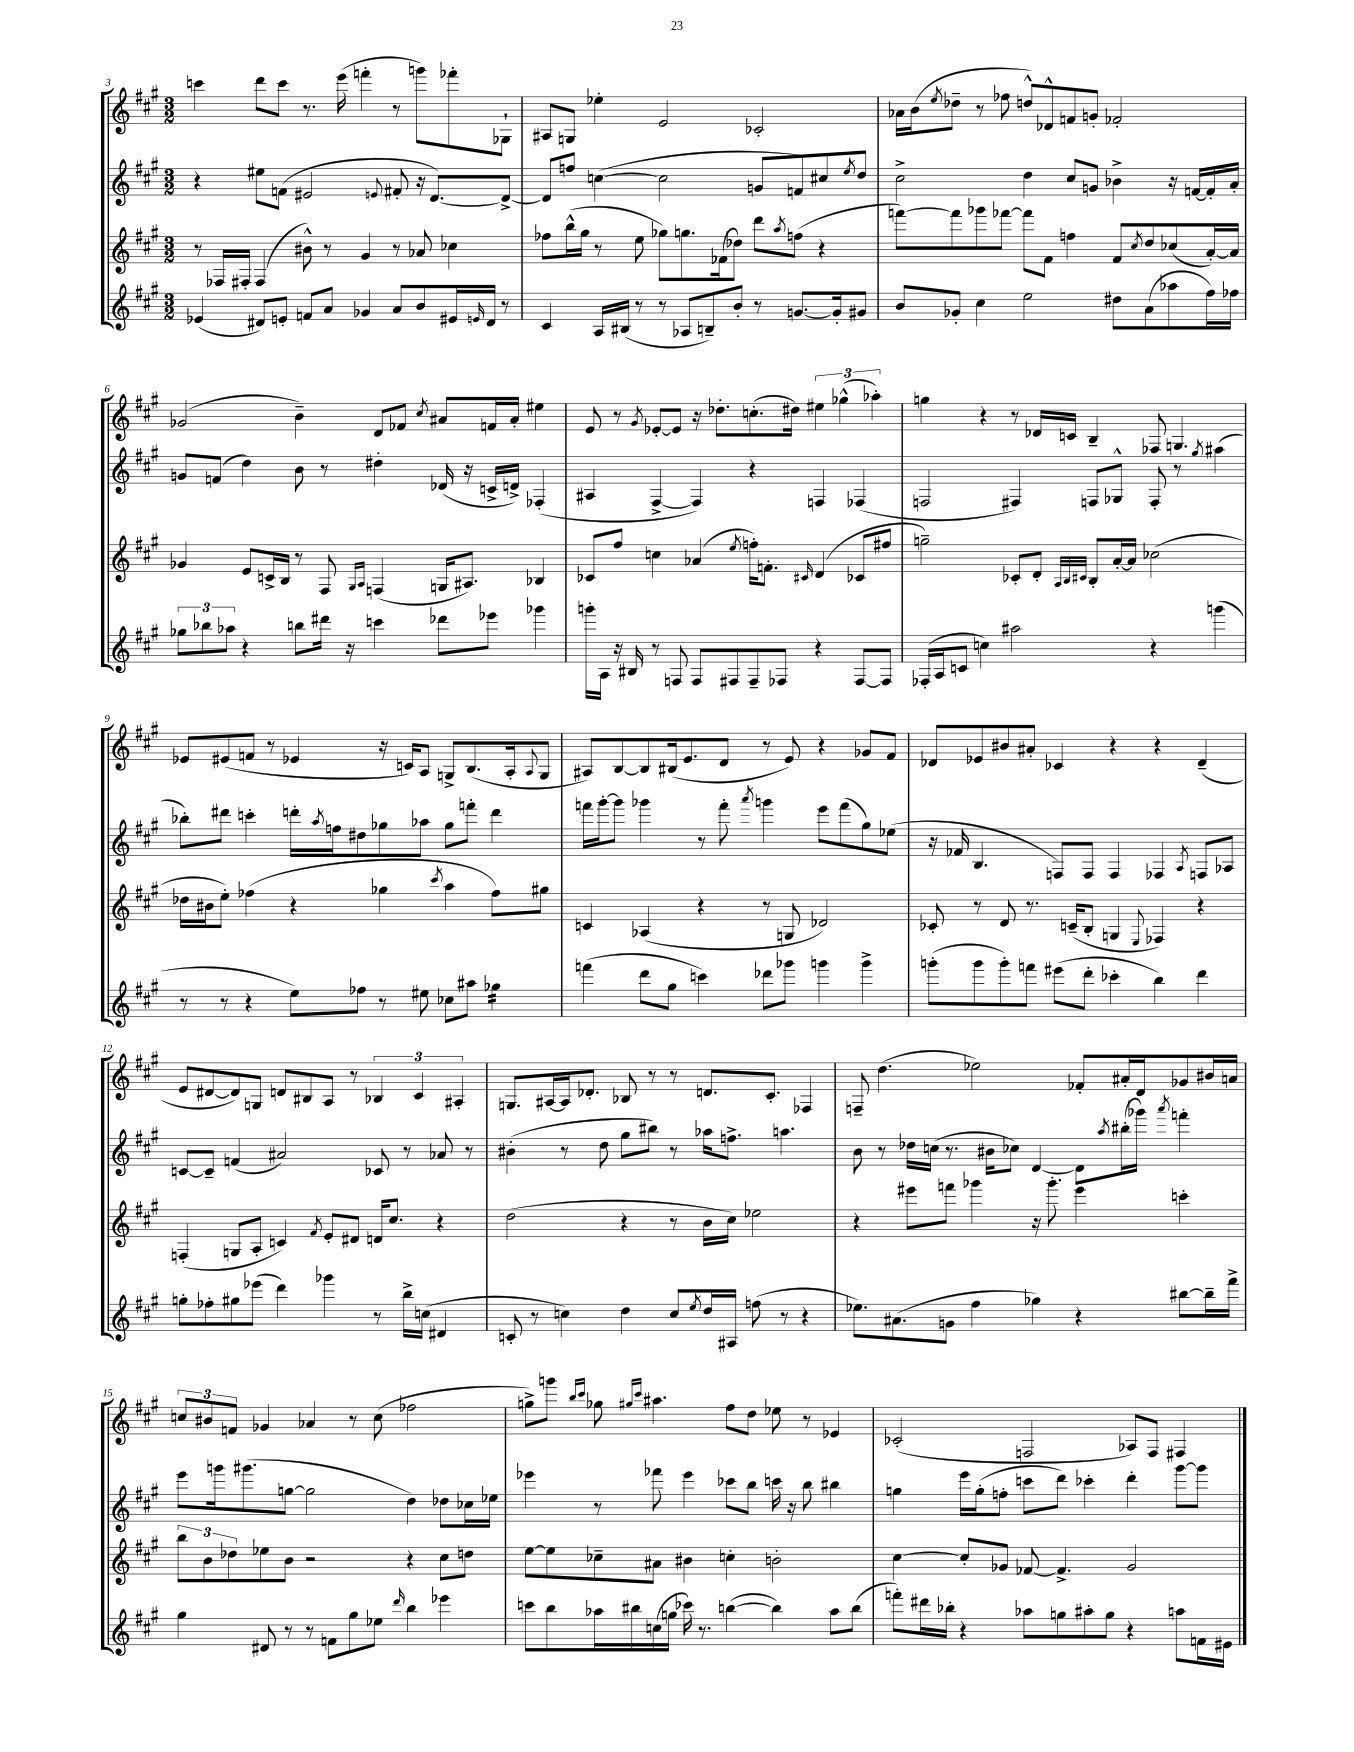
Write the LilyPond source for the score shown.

<<
\new StaffGroup <<
\new Staff = "s0" {
    \clef treble \key a \major \numericTimeSignature \time 3/2
    c'''4 d'''8 c'''8 r8. e'''16( f'''4-. r8 g'''8) fes'''8-. ges8-! |
    ais8 g8 ees''4-. e'2 ces'2-. |
    aes'16 b'16( \acciaccatura { e''8 } des''8-- r8 fes''8 d''8-^) des'8-^ f'8 g'8-. fes'2-. |
    ges'2( b'4--) d'8 fes'8 \acciaccatura { cis''8 } ais'8 f'16 ais'16-. eis''4 |
    e'8 r8 \acciaccatura { gis'8 } ees'8~-. ees'8 r16 des''8.-. c''8.-.( dis''16) \tuplet 3/2 { eis''4 ges''4-^( aes''4-.) } |
    g''4 r4 r8 des'16 c'16 b4-- fes8 g4. |
    ees'8 eis'8( f'8 r8 ees'4 r16 c'16) a8 g8-> b8.( a16-. \appoggiatura { a8 } g8 |
    ais8) b8~ b8 bis16( e'8. d'8 r8 e'8) r4 ges'8 fis'8 |
    des'8 ees'8 bis'8 ais'8-. ces'4 r4 r4 des'4--( |
    e'8 dis'8~ dis'8) g8 d'8 bis8 a8 r8 \tuplet 3/2 { bes4 cis'4 ais4-. } |
    g8. ais16~ ais16 des'8.-. bes8 r8 r8 d'8. cis'8.-. fes4 |
    f8-- d''4.( ees''2) fes'8-. ais'16-. d'16 ges'8 bis'16 a'16 |
    \tuplet 3/2 { c''8 bis'8 f'8 } ges'4 aes'4 r8 c''8( fes''2 |
    g''8->) g'''8 \grace { b''16 cis'''16 } ges''8 \grace { gis''16 cis'''16 } ais''4. fis''8 d''8 ees''8 r8 ees'4 |
    ces'2-.( f2 aes8) f8 fis4 \bar "|." |
}
\new Staff = "s1" {
    \clef treble \key a \major \numericTimeSignature \time 3/2
    r4 eis''8 f'8( eis'2 \appoggiatura { e'8 } fis'8-. r16 d'8.~) d'8~-> |
    d'8 f''8 c''4~( c''2 g'8 f'8) cis''8 \acciaccatura { e''8 } d''8 |
    cis''2-> d''4 cis''8 g'8 bes'4-> r16 f'16~ f'16-. a'16-. |
    g'8 f'8( d''4) b'8 r8 dis''4-. des'16( r16 c'16-> d'16->) fes4-.( |
    ais4 fis4~-> fis4) r4 f4 fes4( |
    f2 fis4) f8 ges8-^ f8-. r8 \acciaccatura { gis''8 } ais''4( |
    bes''8-.) dis'''8 c'''4-. d'''16-. \acciaccatura { a''8 } f''16 dis''8 ges''8 aes''8 ges''8 f'''8-. d'''4 |
    f'''16 gis'''16~-. gis'''8 ges'''4 r8 f'''8-. \acciaccatura { a'''8 } g'''4 e'''8 f'''8( gis''8) ees''8( |
    r16 fes'16 b4. f8) f8 f4 fes4 \acciaccatura { a8 } f8 aes8 |
    c'8~ c'8-- f'4( ais'2) ces'8 r8 aes'8 r8 |
    bis'4-.( r8 d''8 gis''8 bis''8) r8 aes''16 f''8.-> a''4. |
    b'8 r8 des''16 c''16( r8. bis'16 ces''8) d'4~ d'8 \acciaccatura { a''8 } bis''16-.( ges'''16) \acciaccatura { a'''8 } f'''4-. |
    e'''8 g'''16 gis'''8.( g''8~ g''2 d''4) des''8 ces''16 ees''16 |
    ees'''4 r8 fes'''8 ees'''4 ces'''8 b''8 c'''16 r16 b''8 bis''4 |
    g''4 e'''16 g''16-.( f''8-. c'''8 d'''8) ces'''4-. d'''4-. gis'''8~ gis'''8 \bar "|." |
}
\new Staff = "s2" {
    \clef treble \key a \major \numericTimeSignature \time 3/2
    r8 fes16 fis16-. fis4( bis'8-^) r8 gis'4 r8 aes'8 ces''4 |
    fes''8 b''16-^( gis''16 r8 e''8 ges''8) g''8. fes'16( des''8) d'''8 \acciaccatura { a''8 } f''8( r4 |
    f'''8~) f'''8 ges'''8 fes'''8~ fes'''8 fis'8 f''4 fis'8 \acciaccatura { cis''8 } d''8 ces''8( a'16~-.) a'16 |
    ges'4 e'8 c'16-> b16 r8 fis8 \grace { gis16 a16 } f4( g16 ais8.) bes4 |
    ces'8 fis''8 c''4 aes'4( \acciaccatura { e''8 } f''16-.) f'8.-. \grace { cis'16 } d'4( ces'8 fis''8 |
    g''2--) ces'8-. d'8-. \grace { a32 b32 cis'32 } b8-. a'16~-. a'16 ces''2( |
    des''16 bis'16 e''8-.) fes''4( r4 ges''4 \acciaccatura { cis'''8 } a''4 fes''8) gis''8 |
    c'4 aes4( r4 r8 g8 des'2) |
    ces'8-. r8 d'8 r8. c'16--( b8-. g4 \appoggiatura { e8 } fes4) r4 |
    f4-.( g8 a8-. c'4) \acciaccatura { fis'8 } e'8-. dis'8 d'16 cis''8. r4 |
    d''2( r4 r8 b'16 cis''16) ees''2 |
    r4 eis'''8 f'''8 ges'''4 r16 ges'''8.-. eis'''4 c'''4-. |
    \tuplet 3/2 { b''8 b'8 des''8 } ees''8 b'8 r2 r4 cis''8 d''8 |
    e''8~ e''8 ces''8-- ais'8 bis'4 c''4-. b'2-. |
    cis''4~ cis''8-. ges'8 fes'8~ fes'4.-> ges'2 \bar "|." |
}
\new Staff = "s3" {
    \clef treble \key a \major \numericTimeSignature \time 3/2
    ees'4( dis'8) e'8-. f'8 a'8 ges'4 a'8 b'8 eis'16 \grace { e'16 } dis'16 r8 |
    cis'4 a16 bis16( r8 r8 aes8 b8--) b'8-. r8 g'8.~ g'16-. gis'8 |
    b'8 ges'8-. cis''4 e''2 dis''8 a'8( aes''8 fis''16) fes''16 |
    \tuplet 3/2 { ges''8 bes''8 aes''8 } r4 b''8 dis'''16 r16 c'''4 des'''8 ees'''8 ges'''4 |
    g'''16-. a16 r16 bis16 r8 f8 f8 fis8 fis8-- fes8 r4 fes8~ fes8 |
    fes16-.( a16 c'8 c''4) ais''2 r4 g'''4( |
    r8 r8 r4 e''8) fes''8 r8 eis''8 ces''8 ais''8 ges''4:16 |
    f'''4( d'''8 gis''8 c'''4) des'''8 ges'''8 g'''4 g'''4-> |
    g'''8-.( g'''8 g'''8-.) f'''8 eis'''8( d'''8-. ces'''4-. b''4) d'''4 |
    g''8-. fes''8-. gis''8 ees'''8( d'''4) ges'''4 r8 b''16-> c''16( dis'4 |
    c'8-. r8 c''4) d''4 c''8 \acciaccatura { e''8 } d''16 ais16 f''8( r8 r4 |
    ees''8.) ais'8.( g'8 fis''4 ges''4) r4 bis''8~ bis''16-- fis'''16-> |
    gis''4 dis'8 r8 r8 f'8 gis''8 ees''8 \grace { d'''16 } b''4 ees'''4 |
    c'''8 b''8 aes''16 bis''16 c''16( g''16 ces'''16) r8. b''4~( b''4) aes''8 b''8( |
    f'''8-.) dis'''16 bes''16-. r4 aes''8 g''8 ais''8-. g''8 r4 a''8 f'16 eis'16 \bar "|." |
}
>>
>>
\layout { \context { \Score currentBarNumber = #3 } }
